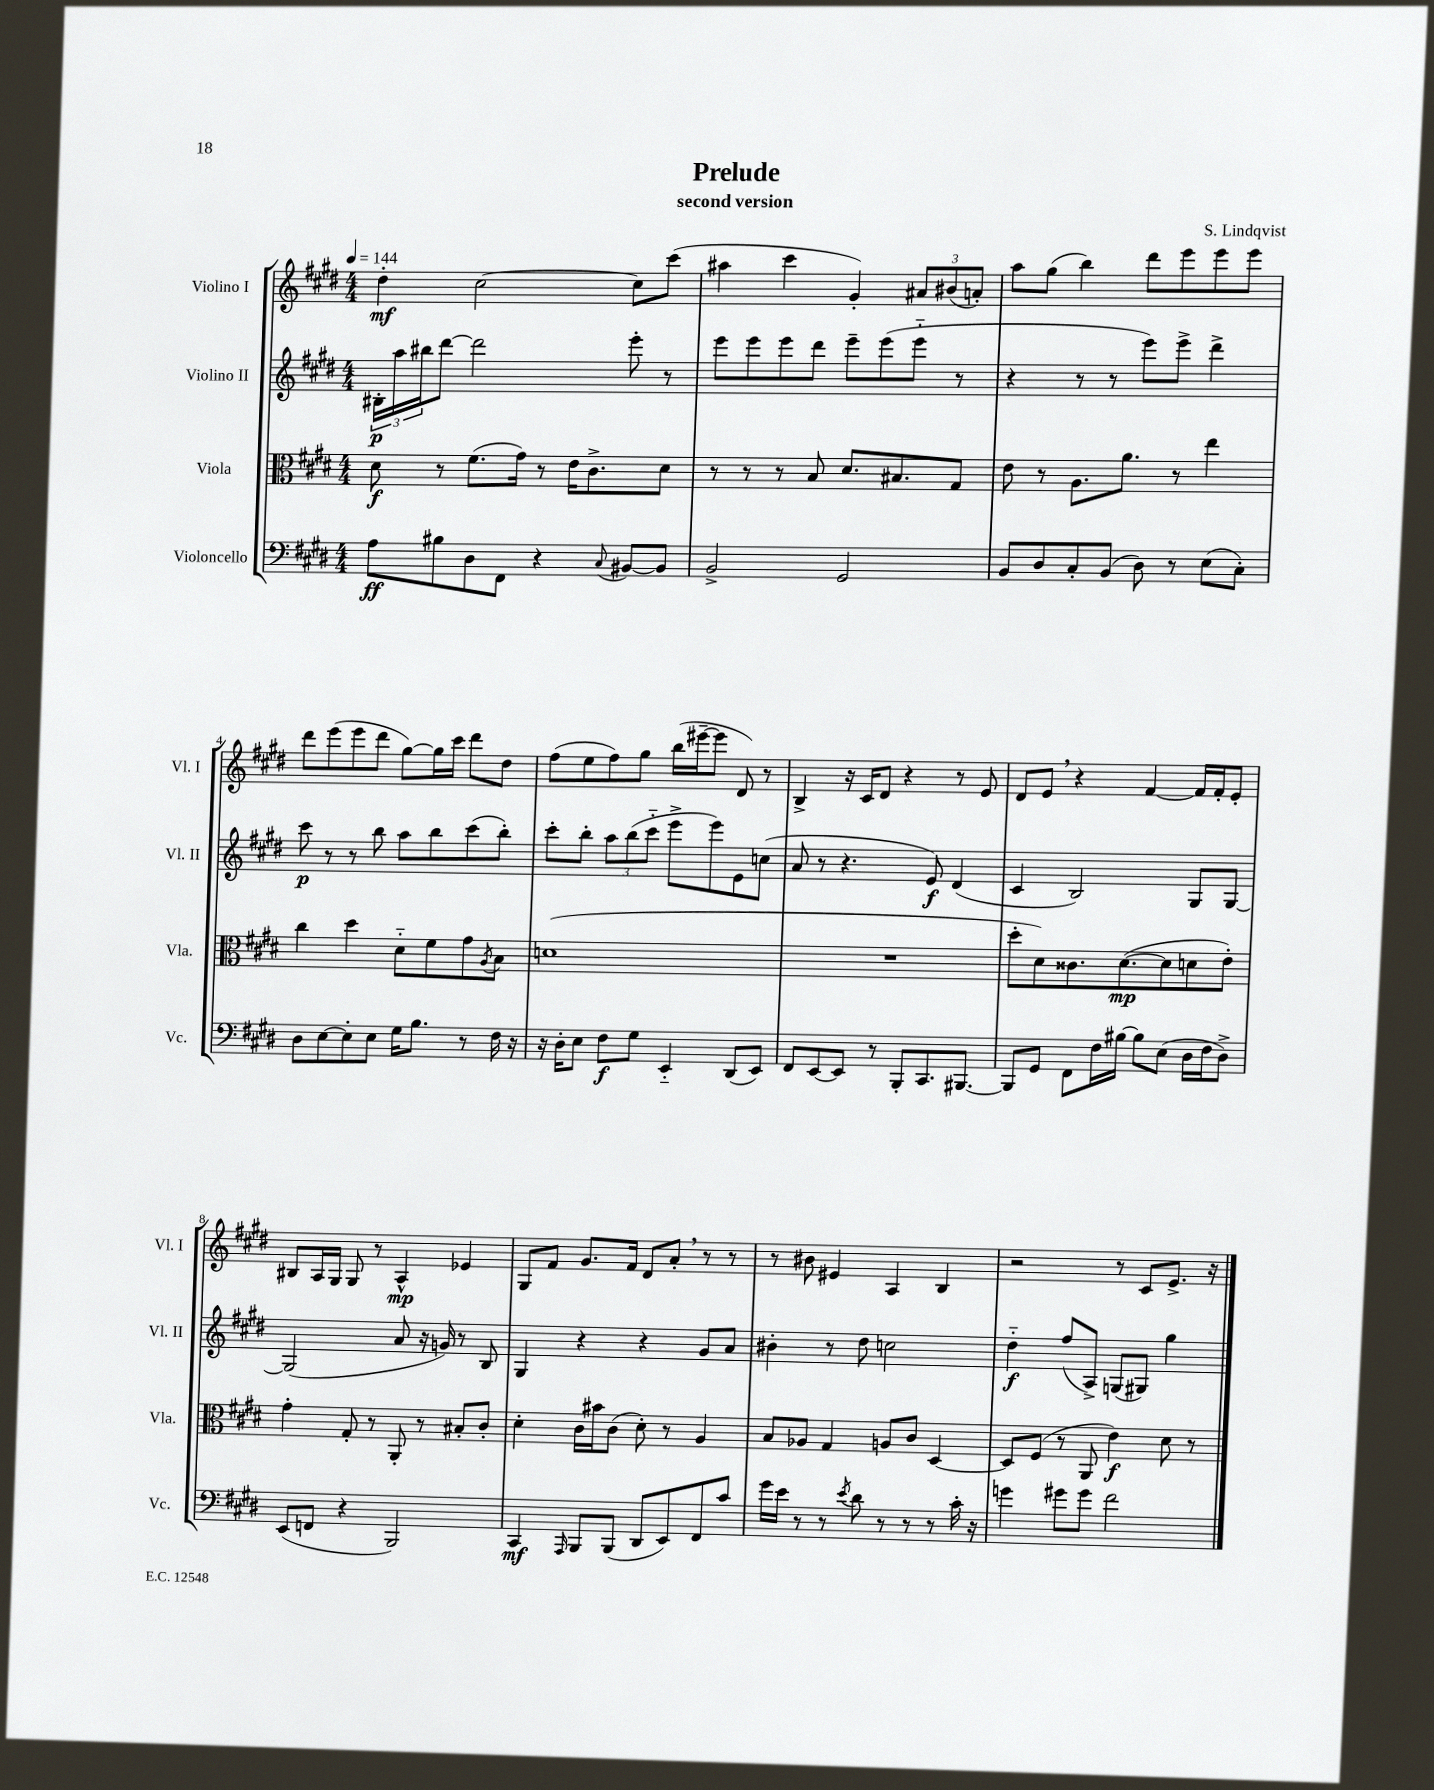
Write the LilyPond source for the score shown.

\header { title = "Prelude" composer = "S. Lindqvist" subtitle = "second version" }
<<
\new StaffGroup <<
\new Staff = "s0" \with { instrumentName = "Violino I" shortInstrumentName = "Vl. I" } {
    \clef treble \key e \major \numericTimeSignature \time 4/4 \tempo 4 = 144
    dis''4-.\mf cis''2~ cis''8 cis'''8( |
    ais''4 cis'''4 gis'4-.) \tuplet 3/2 { ais'8 bis'8( a'8-.) } |
    a''8 gis''8( b''4) dis'''8 e'''8 e'''8 e'''8 |
    dis'''8 e'''8( e'''8 dis'''8 gis''8~) gis''16 cis'''16 dis'''8 dis''8 |
    fis''8( e''8 fis''8) gis''8 b''16( eis'''16~-- eis'''8 dis'8) r8 |
    b4-> r16 cis'16 dis'8 r4 r8 e'8 |
    dis'8 e'8 \breathe r4 fis'4~ fis'16 fis'16-. e'8-. |
    bis8 a16 gis16 gis8 r8 a4-^\mp ees'4 |
    gis8 fis'8 gis'8. fis'16 dis'8 a'8-. \breathe r8 r8 |
    r8 bis'8 eis'4 a4 b4 |
    r2 r8 cis'8 e'8.-> r16 \bar "|." |
}
\new Staff = "s1" \with { instrumentName = "Violino II" shortInstrumentName = "Vl. II" } {
    \clef treble \key e \major \numericTimeSignature \time 4/4
    \tuplet 3/2 { bis16-.\p a''16 bis''16 } dis'''8~ dis'''2 e'''8-. r8 |
    e'''8 e'''8 e'''8 dis'''8 e'''8-- e'''8( e'''8-_ r8 |
    r4 r8 r8 e'''8) e'''8-> dis'''4-> |
    cis'''8\p r8 r8 b''8 a''8 b''8 cis'''8( b''8-.) |
    cis'''8-. b''8-. \tuplet 3/2 { a''8 b''8( cis'''8-_ } e'''8-> e'''8) e'8 c''8( |
    a'8 r8 r4. e'8\f) dis'4( |
    cis'4 b2) gis8 gis8~ |
    gis2( a'8 r16 g'16) r8 b8 |
    gis4 r4 r4 gis'8 a'8 |
    bis'4-. r8 dis''8 c''2 |
    dis''4-_\f fis''8( a8->) g8( gis8) gis''4 \bar "|." |
}
\new Staff = "s2" \with { instrumentName = "Viola" shortInstrumentName = "Vla." } {
    \clef alto \key e \major \numericTimeSignature \time 4/4
    dis'8\f r8 fis'8.( gis'16) r8 e'16 cis'8.-> dis'8 |
    r8 r8 r8 b8 dis'8. bis8. gis8 |
    e'8 r8 a8. a'8. r8 e''4 |
    cis''4 dis''4 dis'8-_ fis'8 gis'8 \acciaccatura { a8 } b8 |
    d'1( |
    R1 |
    dis''8-. dis'8) cisis'8. dis'8.~\mp( dis'8 d'8 e'8-.) |
    gis'4-. gis8-. r8 a,8-. r8 bis8-. cis'8-. |
    dis'4-. cis'16 bis'16 cis'8( dis'8-.) r8 a4 |
    b8 aes8 gis4 a8 cis'8 dis4~ |
    dis8 fis8( r8 a,8 e'4\f) dis'8 r8 \bar "|." |
}
\new Staff = "s3" \with { instrumentName = "Violoncello" shortInstrumentName = "Vc." } {
    \clef bass \key e \major \numericTimeSignature \time 4/4
    a8\ff bis8 dis8 fis,8 r4 \appoggiatura { cis8 } bis,8~ bis,8 |
    b,2-> gis,2 |
    b,8 dis8 cis8-. b,8( dis8) r8 e8( cis8-.) |
    dis8 e8~ e8-. e8 gis16 b8. r8 fis16 r16 |
    r16 dis16-. e8 fis8\f gis8 e,4-_ dis,8( e,8) |
    fis,8 e,8~ e,8 r8 b,,8-. cis,8. bis,,8.~ |
    bis,,8 gis,8 fis,8 fis16 bis16~ bis8 e8( dis16 fis16 dis8->) |
    e,8( f,8 r4 b,,2) |
    cis,4\mf \grace { a,,16 } b,,8 b,,8( dis,8 e,8) fis,8 cis'8 |
    gis'16 e'16 r8 r8 \acciaccatura { e'8 } dis'8 r8 r8 r8 cis'16-. r16 |
    g'4 gis'8 gis'8 fis'2 \bar "|." |
}
>>
>>
